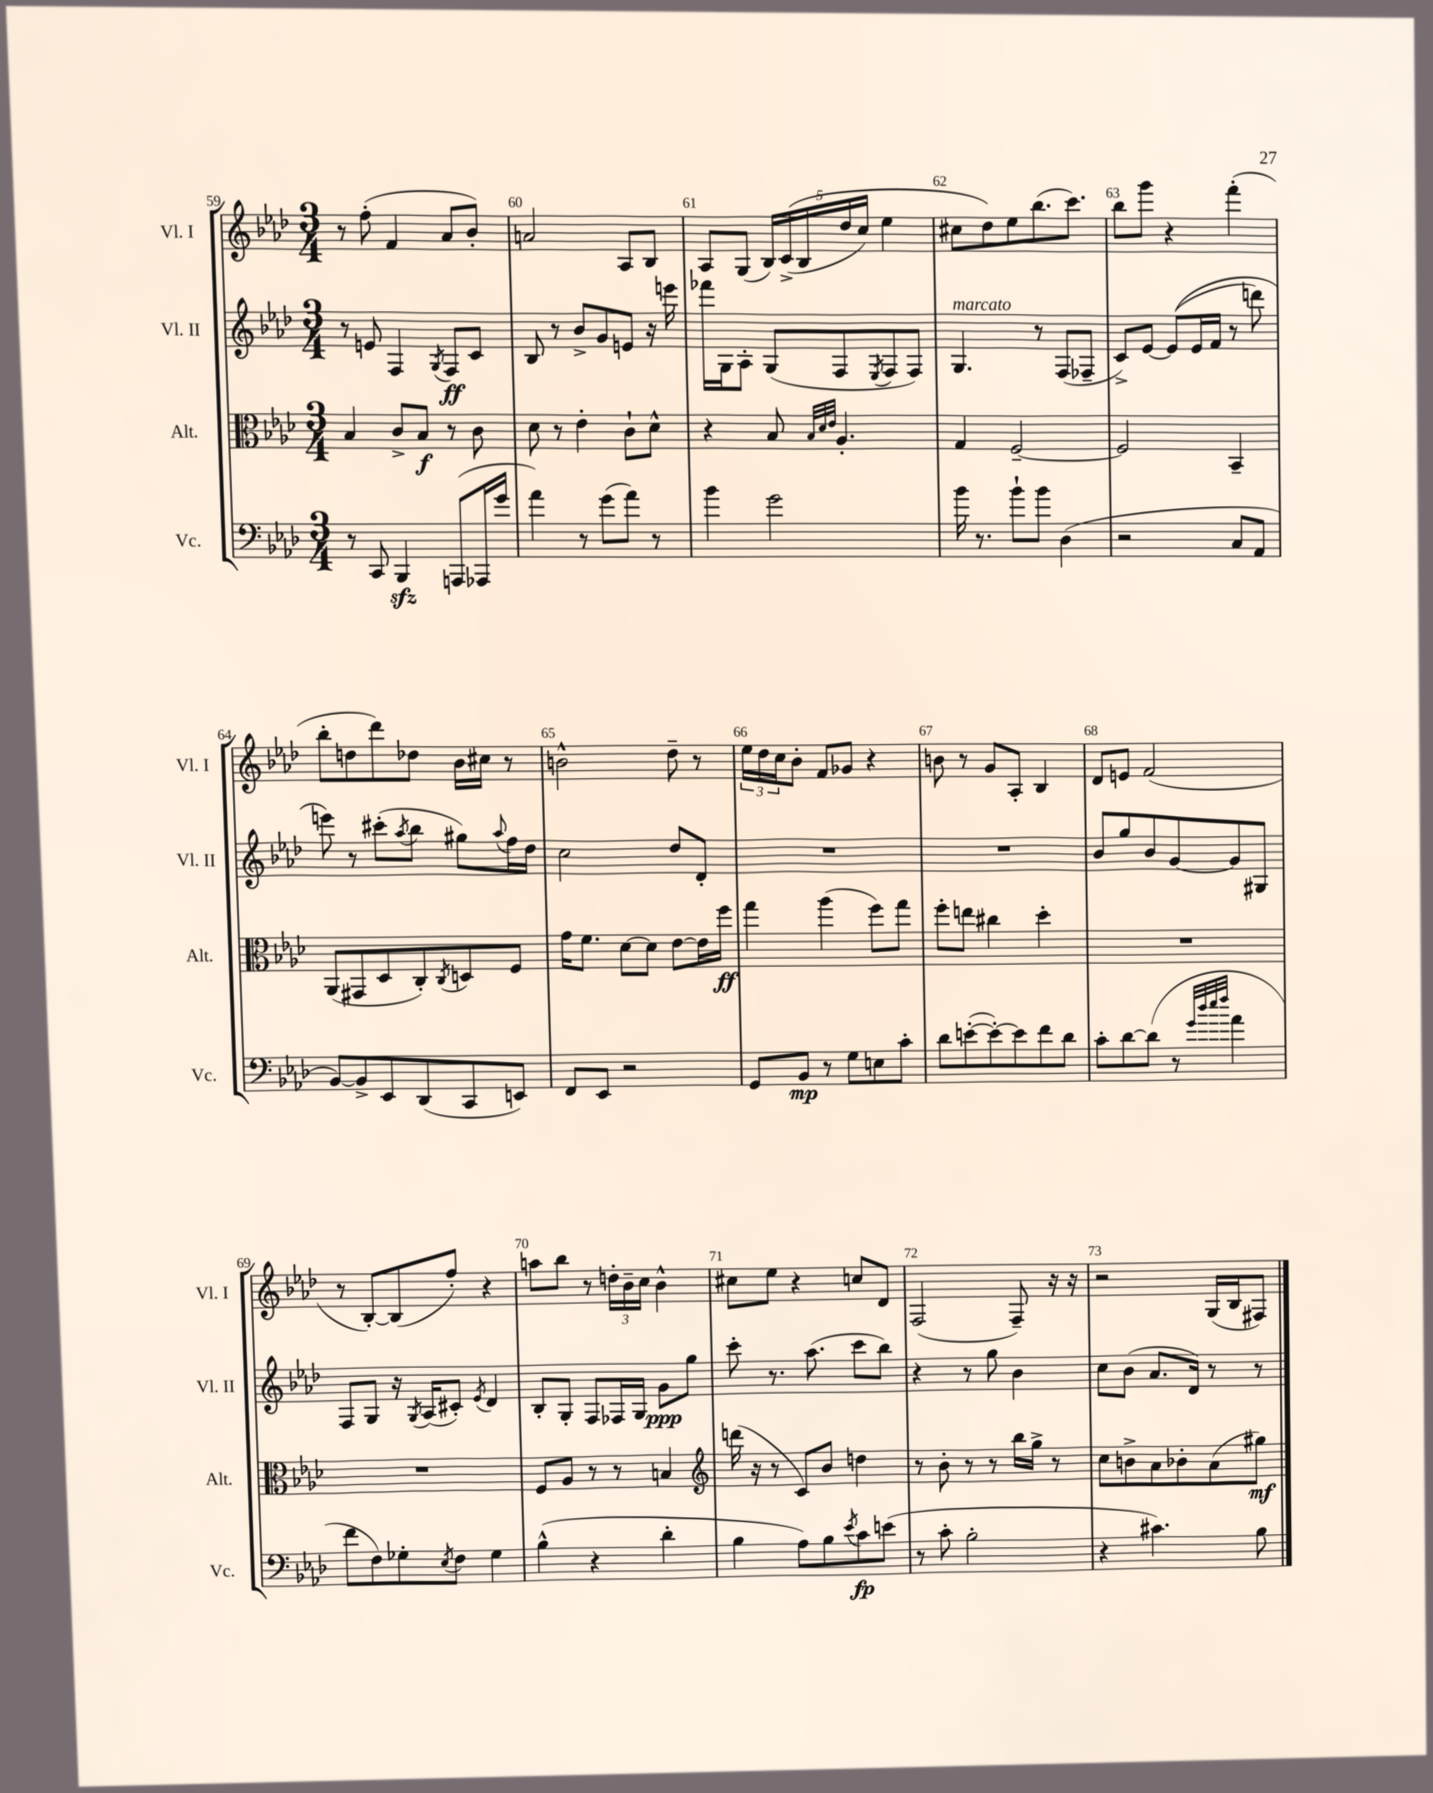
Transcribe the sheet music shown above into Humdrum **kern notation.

**kern	**kern	**kern	**kern
*staff4	*staff3	*staff2	*staff1
*clefF4	*clefC3	*clefG2	*clefG2
*k[b-e-a-d-]	*k[b-e-a-d-]	*k[b-e-a-d-]	*k[b-e-a-d-]
*M3/4	*M3/4	*M3/4	*M3/4
8r	4B-/	8r	8r
8CC/	.	8e/	(8ff'\
4BBB-/	8c^/L	4F/	4f/
.	8B-/J	.	.
.	.	8qG/	.
(8AAA/L	8r	8F/L	8a-/L
16AAA-/L	8c\	8c/J	8b-'/J)
16g/JJ	.	.	.
=	=	=	=
4a-\)	8d-\	8B-/	2a/
.	8r	8r	.
8r	4e-'\	8b-^/L	.
(8g\L	.	8g/	.
8a-\J)	8c`\L	8e/J	8A-/L
8r	8d-^^\J	16r	8B-/J
.	.	16eee\	.
=	=	=	=
4b-\	4r	16fff-\LL	8A-/L
.	.	16G\J	.
.	.	8A-'\J	(8G/J
2g\	8B-/	(8G/L	20B-/LL)
.	.	.	&((20c^/
.	.	.	20B-/
.	32qqB-/LLL	.	.
.	32qqd-/	.	.
.	32qqe-/JJJ	.	.
.	4.A-'/	8F/	.
.	.	.	20dd-/
.	.	.	20cc/JJ)
.	.	8qE-/	.
.	.	8F/	4ee-\
.	.	8F/J)	.
=	=	=	=
16b-\	4G/	4.G/	8cc#\L
8.r	.	.	.
.	.	.	8dd-\&)
8b-`\L	[2F~/	.	8ee-\
8b-\J	.	8r	(8.bb-\
(4D-\	.	(8F/L	.
.	.	.	8.ccc\J)
.	.	8F-~/J	.
=	=	=	=
2r	2F/]	8c^/L)	8bb-\L
.	.	[8e-/J	8ggg\J
.	.	&((8e-/]L	4r
.	.	16e-/L	.
.	.	16f/JJ	.
8C/L	4BB-~/	8r	(4fff'\
8AA-/J	.	8ddd\)	.
=	=	=	=
[8BB-/L)	(8AA-/L	8eee\&)	8bb-'\L
8BB-^/]	8GG#/	8r	8dd\
8EE-/	8D-/	(8ccc#'\L	8ddd-\)
.	.	8qaa-/	.
(8DD-/	8C'/)	8bb-\J	8dd-\J
.	8qC/	.	.
8CC/	8D/	8gg#\L)	16b-\LL
.	.	.	16cc#\JJ
.	.	8qqaa-/	.
8EE/J)	8F/J	16ff\L	8r
.	.	16dd-\JJ	.
=	=	=	=
8FF/L	16g\LK	2cc\	2b^^\
.	8.f\J	.	.
8EE-/J	.	.	.
2r	[8d-\L	.	.
.	8d-\]J	.	.
.	[8e-\L	8dd-/L	8dd-~\
.	16e-\]L	8d-'/J	8r
.	16ff\JJ	.	.
=	=	=	=
8GG/L	4gg\	2.r	24ee-\LL
.	.	.	24dd-\
.	.	.	24cc\J
8BB-/J	.	.	8b-'\J
8r	(4aa-\	.	8f/L
8G\L	.	.	8g-/J
8E\	8ff\L)	.	4r
8c'\J	8gg\J	.	.
=	=	=	=
8d-\L	8ff'\L	2.r	8b\
([8e'\	8ee\J	.	8r
8e'\_)	4cc#\	.	8g/L
8e\]	.	.	8A-'/J
8f\	4dd-'\	.	4B-/
8d-\J	.	.	.
=	=	=	=
8c'\L	2.r	8b-/L	8d-/L
[8d-\	.	8gg/	8e/J
(8d-\]J	.	8b-/	(2f/
8r	.	[8g/	.
32qqg/LLL	.	.	.
32qqdd-/	.	.	.
32qqee-/	.	.	.
32qqff/JJJ	.	.	.
4a-\	.	8g/]	.
.	.	8G#/J	.
=	=	=	=
8f\L	2.r	8F/L	8r
8F\)	.	8G/J	[8B-'/L)
8G-'\	.	16r	(8B-/]
.	.	8qG/	.
.	.	(16A-/LK	.
8qE-/	.	.	.
8F\J	.	8c#'/J)	8ff'/J)
.	.	8qe-/	.
4G-\	.	4d-/	4r
=	=	=	=
(4B-^^\	8F/L	8B-'/L	8aa\L
.	8A-/J	8G'/J	8bb-\J
4r	8r	8F/L	8r
.	8r	16F-/L	24dd'\LL
.	.	.	24b-~\
.	.	16G/JJ	.
.	.	.	24cc\JJ
4d-'\	4B/	8g\L	4b-^^\
.	.	8gg\J	.
=	=	=	=
*	*clefG2	*	*
4B-\	(16ddd\	8ccc'\	8cc#\L
.	16r	.	.
.	8r	8.r	8ee-\J
8A-\L)	8c/L)	.	4r
.	.	(8.aa-\	.
8B-\	8b-/J	.	.
8qe-/	.	.	.
8c\	4dd\	8ccc\L	8cc/L
(8e\J	.	8bb-\J)	8d-/J
=	=	=	=
8r	8r	4r	(2F/
8c'\	8b-'\	.	.
2B-'\	8r	8r	.
.	8r	8gg\	.
.	16bb-\LL	4b-\	8F~/)
.	16gg^\JJ	.	.
.	8r	.	16r
.	.	.	16r
=	=	=	=
4r	8cc\L	8cc\L	2r
.	8b^\	(8b-\J	.
4.c#\)	8a-\	8.a-/L	.
.	8b-'\	.	.
.	.	16d-/Jk)	.
.	(8a-\	8r	(16G/LL
.	.	.	16B-/J
8B-\	8gg#\J)	8r	8F#/J)
==	==	==	==
*-	*-	*-	*-
